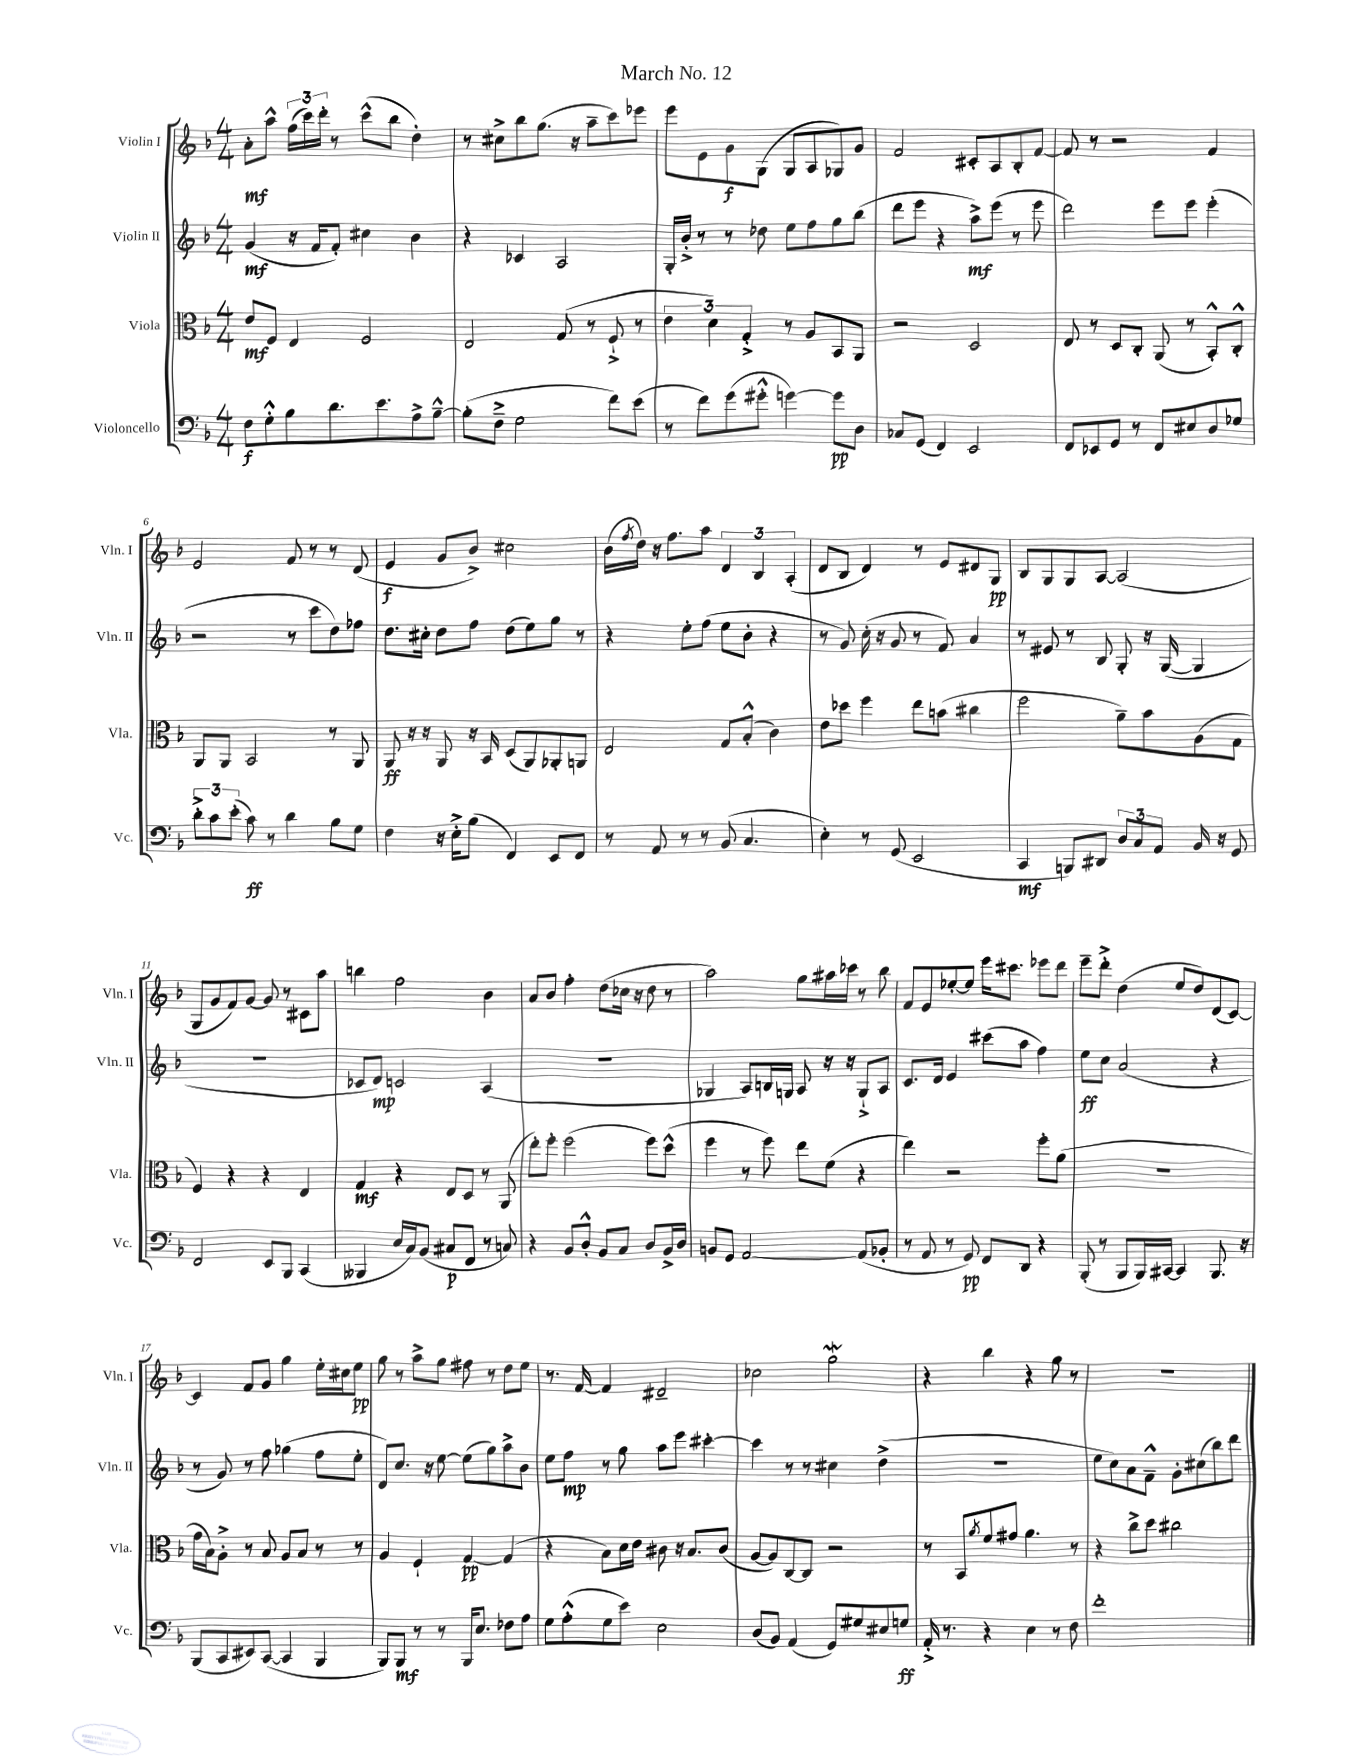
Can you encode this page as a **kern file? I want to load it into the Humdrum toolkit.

**kern	**kern	**kern	**kern
*staff4	*staff3	*staff2	*staff1
*clefF4	*clefC3	*clefG2	*clefG2
*k[b-]	*k[b-]	*k[b-]	*k[b-]
*M4/4	*M4/4	*M4/4	*M4/4
8F	8e	(4g	8a'
8G'^^	8F	.	8aa^^
8B-	4E	16r	(24ff
.	.	.	24ccc)
.	.	16f	.
.	.	.	24ddd'
8.d	.	8f')	8r
.	2F	4cc#	(8ccc^^
8.e	.	.	.
.	.	.	8bb-
8A^	.	4b-	4dd')
[8B-~^^	.	.	.
=	=	=	=
(8B-']	2E	4r	8r
8F~^	.	.	8cc#^
2G	.	4c-	8bb-
.	.	.	(8.gg
.	(8G	2A	.
.	.	.	16r
.	8r	.	8aa~
8f)	8F`^	.	8ccc)
(8e	8r	.	8eee-
=	=	=	=
8r	6e	16G'	8eee
.	.	16b-'^	.
8f)	.	8r	8e
.	6d)	.	.
(8g	.	8r	8g
.	6G'^	.	.
8g#'^^	.	8dd-	(8G
[4g)	8r	8ee	8G
.	8A	8ff	8A
8g]	8BB-	8gg	8G-)
8D	8AA	(8bb-	8g
=	=	=	=
8C-	2r	8ddd	2f
(8GG	.	8eee	.
4FF)	.	4r	.
2EE	2D	8aa^)	8c#'
.	.	(8eee	8A
.	.	8r	8B-'
.	.	8eee	[8f
=	=	=	=
8FF	8E	2ddd)	8f]
8EE-	8r	.	8r
8GG	8D	.	2r
8r	8C'	.	.
8FF	(8AA	8eee	.
8E#	8r	8eee	.
8D	8BB-'^^)	(4eee'	4f
8G-	8C'^^	.	.
=	=	=	=
12d'^	8AA	2r	2e
12c	.	.	.
.	8AA	.	.
(12e'	.	.	.
8c)	2BB-	.	.
8r	.	.	.
4d	.	8r	8f
.	.	8ccc	8r
8B-	8r	8dd)	8r
8G	8AA	8ff-	(8d
=	=	=	=
4F	8AA	8.dd	4e
.	16r	.	.
.	16r	16cc#'	.
16r	8AA	8dd	8g
16E'^	.	.	.
(8B-	16r	8ff	8b-^)
.	16BB-	.	.
4FF)	(8D	(8dd	2cc#
.	8AA)	8ee)	.
8EE	8AA-'	8gg	.
8FF	8AA	8r	.
=	=	=	=
8r	2E	4r	(16b-
.	.	.	8qff
.	.	.	16dd)
8AA	.	.	16r
.	.	.	8.ff
8r	.	8ee'	.
8r	.	(8ff	8aa
(8BB-	8G	8ee	6d
4.C	(8B-'^^	8b-'	.
.	.	.	6B-
.	4c)	4r	.
.	.	.	(6A'
=	=	=	=
4E')	8e	8r	8d
.	8dd-	8g)	8B-
8r	4ff	(16cc'	4d)
.	.	16r	.
(8GG	.	8g	.
2EE	8ee	8r	8r
.	(8b	8f)	8e
.	4cc#	4a	8d#
.	.	.	8G
=	=	=	=
4CC	2ff	8r	8B-
.	.	8e#	8G
8BBB)	.	8r	8G
8DD#	.	8B-	[8A
12D	8a~)	8G'	(2A]
12C	.	.	.
.	8b-	16r	.
12AA	.	.	.
.	.	([16G	.
16BB-	(8A	4G]	.
16r	.	.	.
8GG	8G	.	.
=	=	=	=
2FF	4F)	1r	8G
.	.	.	8g
.	4r	.	8f)
.	.	.	[8g
8EE	4r	.	8g]
8BBB-	.	.	8r
(4CC	4E	.	8c#
.	.	.	8aa
=	=	=	=
4BBB--	4G	8c-	4bb
.	.	8d)	.
16E	4r	2c	2ff
16C)	.	.	.
(8BB-	.	.	.
8C#	8E	.	.
8FF	8D	.	.
8r	8r	(4A	4b-
8C)	(8AA	.	.
=	=	=	=
4r	8ee')	1r	8a
.	8ff'	.	8b-
8BB-	(2ff	.	4ff'
8D'^^	.	.	.
8BB-	.	.	(8dd
8C	.	.	16cc-
.	.	.	16r
8D	8ff)	.	8dd
16BB-^	(8dd^^	.	8r
16D	.	.	.
=	=	=	=
8BB	4ff	4G-	2aa)
8GG	.	.	.
[2AA	8r	8A)	.
.	8ff)	16B	.
.	.	16G	.
.	8ee	8A	8gg
.	(8f	16r	16aa#
.	.	16r	16ccc-
(8AA]	4r	8G`^	8r
8BB-'	.	8A	8bb-
=	=	=	=
8r	4ee)	8.c	8f
8AA	.	.	8e
.	.	16d	.
8r	2r	4e	[8ee-'
8GG)	.	.	8ee-]
8FF	.	(8ccc#	16eee
.	.	.	8.ccc#
8DD	.	8aa	.
4r	8ff'	4ff)	8eee-
.	(8a	.	8ddd
=	=	=	=
(8BBB-'	1r	8ee	8eee~
8r	.	8cc	8ddd'^
8BBB-	.	(2a	(4dd
16BBB-)	.	.	.
[16CC#	.	.	.
4CC#]	.	.	8ee
.	.	.	8dd)
8.BBB-	.	4r	(8d
.	.	.	[8c)
16r	.	.	.
=	=	=	=
(8BBB-	16g	8r	4c]
.	16B-)	.	.
8CC	8A'^	8g)	.
8EE#)	8r	8r	8f
([8CC	8B-	8ff	8g
4CC]	8A	(4gg-	4gg
.	8B-	.	.
4BBB-	8r	8ff	16ee'
.	.	.	16cc#
.	8r	8ee'	8ee
=	=	=	=
8BBB-)	4A	8d)	8gg
8BBB-	.	8.cc	8r
8r	4F`	.	8aa^
.	.	16r	.
8r	.	[8ee	8gg
16BBB-	[4G	(8ee]	8ff#
8.E	.	.	.
.	.	8gg)	8r
8F-	(4G]	8aa^	8dd
8A	.	8b-	8ee
=	=	=	=
8G	4r	8ee	8.r
(8A'^^	.	8ff	.
.	.	.	[16f
8G	8B-)	8r	4f]
8e)	16d	8gg	.
.	16e	.	.
2E	8c#	8aa	2d#~
.	16r	8eee	.
.	8.B-	.	.
.	.	[4ccc#'	.
.	(8c#	.	.
=	=	=	=
(8D	[8A	4ccc#]	2cc-
8BB-)	8A])	.	.
(4AA	[8C	8r	.
.	8C]	8r	.
8GG)	2r	4cc#	2gg
8G#	.	.	.
8E#	.	(4dd^	.
8G	.	.	.
=	=	=	=
16AA'^	8r	1r	4r
8.r	.	.	.
.	8BB-	.	.
.	8qa	.	.
4r	8f	.	4bb-
.	8g#	.	.
4E	4.a	.	4r
8r	.	.	8gg
8F	8r	.	8r
=	=	=	=
1f'	4r	8ee	1r
.	.	8cc)	.
.	8cc^	8a	.
.	8dd	8f~^^	.
.	2cc#	8g'	.
.	.	(8cc#	.
.	.	8bb-)	.
.	.	8ddd	.
==	==	==	==
*-	*-	*-	*-
